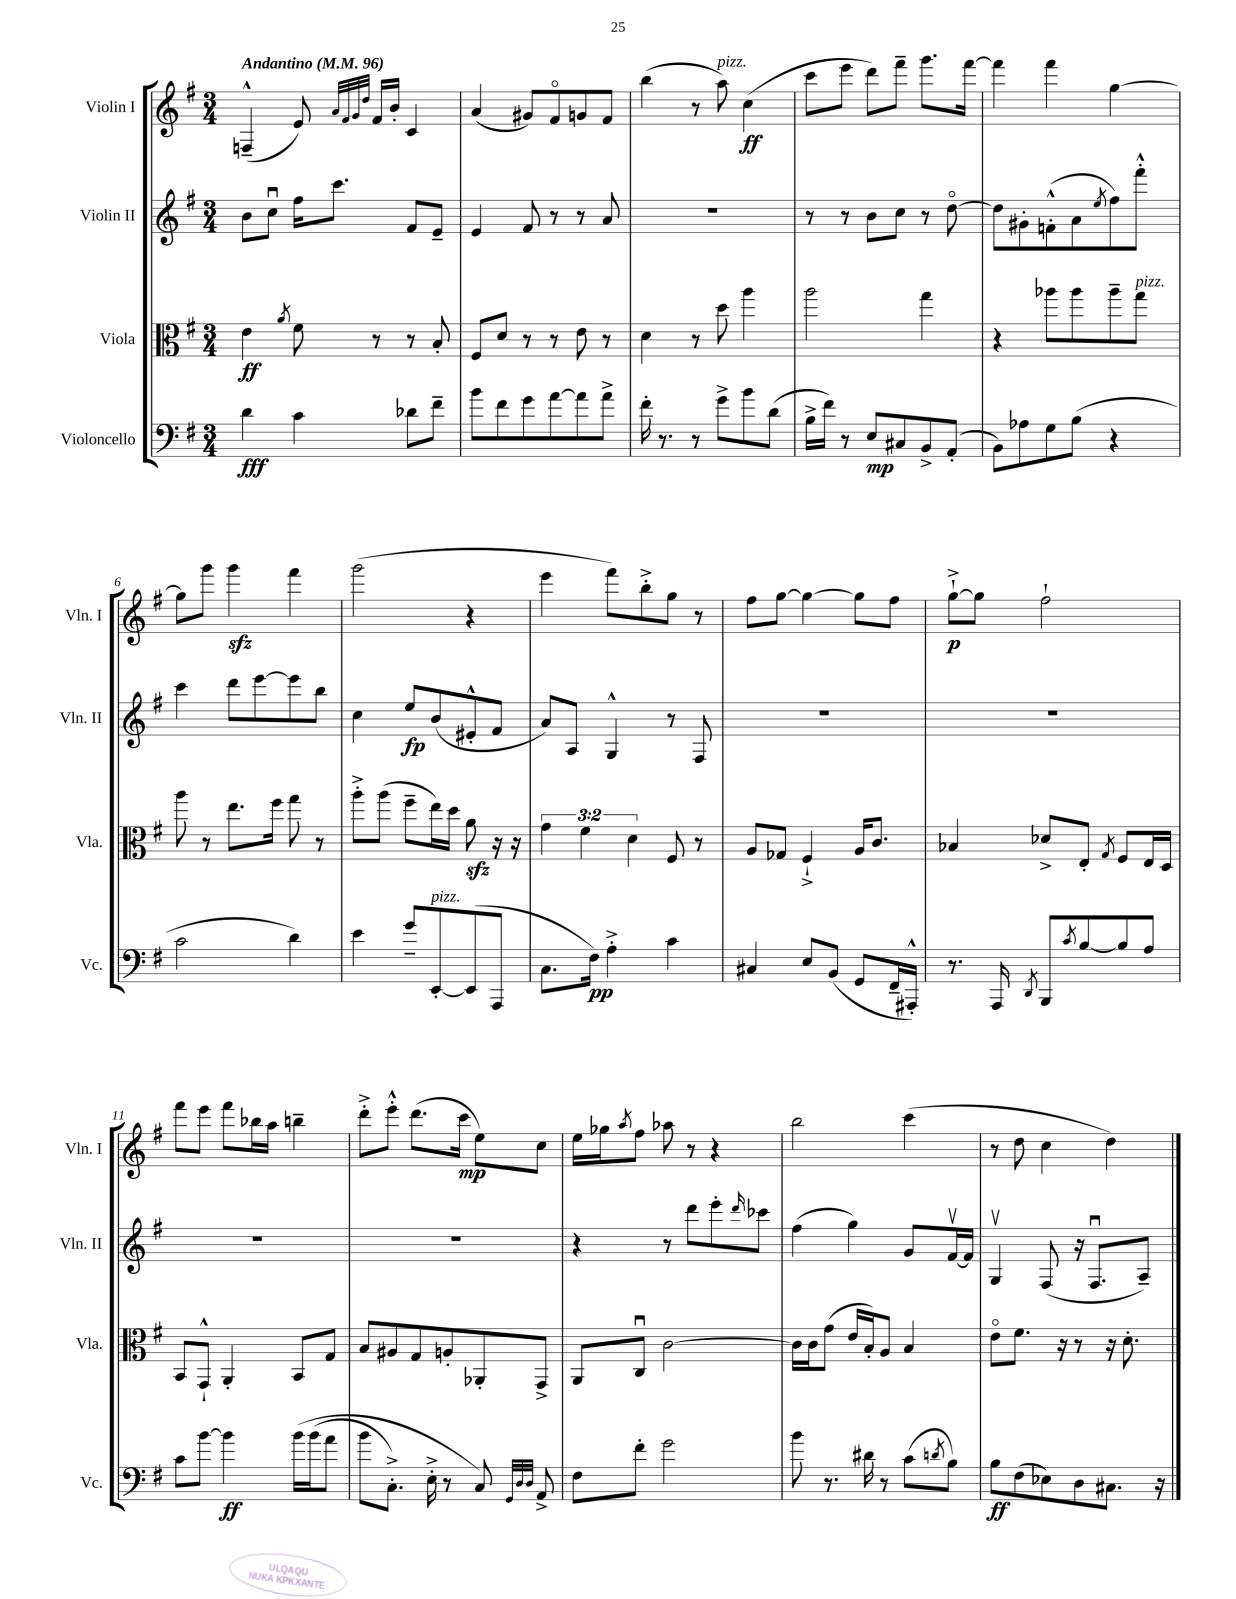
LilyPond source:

<<
\new StaffGroup <<
\new Staff = "s0" \with { instrumentName = "Violin I" shortInstrumentName = "Vln. I" } {
    \clef treble \key g \major \numericTimeSignature \time 3/4 \tempo "Andantino" 4 = 96
    f4---^( e'8) \grace { a'32 fis'32 g'32 d''32 } fis'16 b'16-. c'4 |
    a'4( gis'8) fis'8\flageolet g'8 fis'8 |
    b''4( r8 a''8^\markup { \italic "pizz." }) c''4\ff( |
    c'''8 e'''8 d'''8) fis'''8-- g'''8. fis'''16~ |
    fis'''4 fis'''4 g''4~ |
    g''8 g'''8 g'''4\sfz fis'''4 |
    g'''2( r4 |
    e'''4 fis'''8) b''8-.-> g''8 r8 |
    fis''8 g''8~ g''4~ g''8 fis''8 |
    g''8~-!->\p g''8 fis''2-! |
    fis'''8 e'''8 fis'''8 bes''16 a''16 b''4-- |
    d'''8-.-> e'''8-.-^ d'''8.( c'''16\mp e''8) c''8 |
    e''16 ges''16 \acciaccatura { a''8 } fis''8 aes''8 r8 r4 |
    b''2 c'''4( |
    r8 d''8 c''4 d''4) \bar "|." |
}
\new Staff = "s1" \with { instrumentName = "Violin II" shortInstrumentName = "Vln. II" } {
    \clef treble \key g \major \numericTimeSignature \time 3/4
    b'8 c''8\downbow fis''16 c'''8. fis'8 e'8-- |
    e'4 fis'8 r8 r8 a'8 |
    R2. |
    r8 r8 b'8 c''8 r8 d''8~\flageolet |
    d''8 gis'8-. f'8-.-^( a'8 \acciaccatura { e''8 } fis''8) fis'''8-.-^ |
    c'''4 d'''8 e'''8~ e'''8 b''8 |
    c''4 e''8\fp b'8( eis'8-.-^ fis'8 |
    a'8) a8 g4-^ r8 fis8 |
    R2. |
    R2. |
    R2. |
    R2. |
    r4 r8 d'''8 e'''8-. \grace { d'''16 } ces'''8 |
    fis''4( g''4) g'8 fis'16~\upbow fis'16 |
    g4\upbow fis8( r16 fis8.\downbow a8--) \bar "|." |
}
\new Staff = "s2" \with { instrumentName = "Viola" shortInstrumentName = "Vla." } {
    \clef alto \key g \major \numericTimeSignature \time 3/4 \override Staff.TupletNumber.text = #tuplet-number::calc-fraction-text
    e'4\ff \acciaccatura { a'8 } fis'8 r8 r8 b8-. |
    fis8 d'8 r8 r8 e'8 r8 |
    d'4 r8 d''8 a''4 |
    a''2 g''4 |
    r4 aes''8 aes''8 aes''8-- g''8^\markup { \italic "pizz." } |
    a''8 r8 e''8. fis''16 g''8 r8 |
    a''8-.-> a''8( fis''8-- e''16) d''16 a'8\sfz r16 r16 |
    \tuplet 3/2 { g'4 fis'4 d'4 } fis8 r8 |
    a8 ges8 fis4-!-> a16 c'8. |
    bes4 des'8-> e8-. \acciaccatura { g8 } fis8 e16 d16 |
    b,8 g,8-!-^ a,4-. b,8 g8 |
    b8 ais8 g8 a8-. aes,8-. g,8-> |
    a,8 c8\downbow c'2~ |
    c'16 c'16 g'8( e'16 b16-.) a8 b4 |
    e'8\flageolet fis'8. r16 r8 r16 d'8.-. \bar "|." |
}
\new Staff = "s3" \with { instrumentName = "Violoncello" shortInstrumentName = "Vc." } {
    \clef bass \key g \major \numericTimeSignature \time 3/4
    d'4\fff c'4 des'8 fis'8-- |
    b'8 fis'8 g'8 a'8~ a'8 a'8-> |
    fis'16-. r8. r8 g'8-> b'8 d'8( |
    b16-> fis'16) r8 e8\mp cis8 b,8-> a,8-.( |
    b,8) aes8 g8 b8( r4 |
    c'2 d'4) |
    e'4 g'8-- e,8~-.^\markup { \italic "pizz." } e,8( a,,8 |
    c8. fis16\pp) a4-.-> c'4 |
    cis4 e8 b,8( g,8 fis,16-- ais,,16-.-^) |
    r8. a,,16 \acciaccatura { d,8 } b,,8 \acciaccatura { c'8 } b8~ b8 a8 |
    c'8 b'8~ b'4\ff b'16\( b'16( a'8 |
    b'8 c8.-.->) e16-.-> r8 c8\) \grace { g,32 d32 d32 } a,8-> |
    fis8 fis'8-. g'2 |
    b'8 r8. dis'16 r8 c'8( \acciaccatura { d'8 } b8) |
    b8\ff fis8( ees8) d8 cis8. r16 \bar "|." |
}
>>
>>
